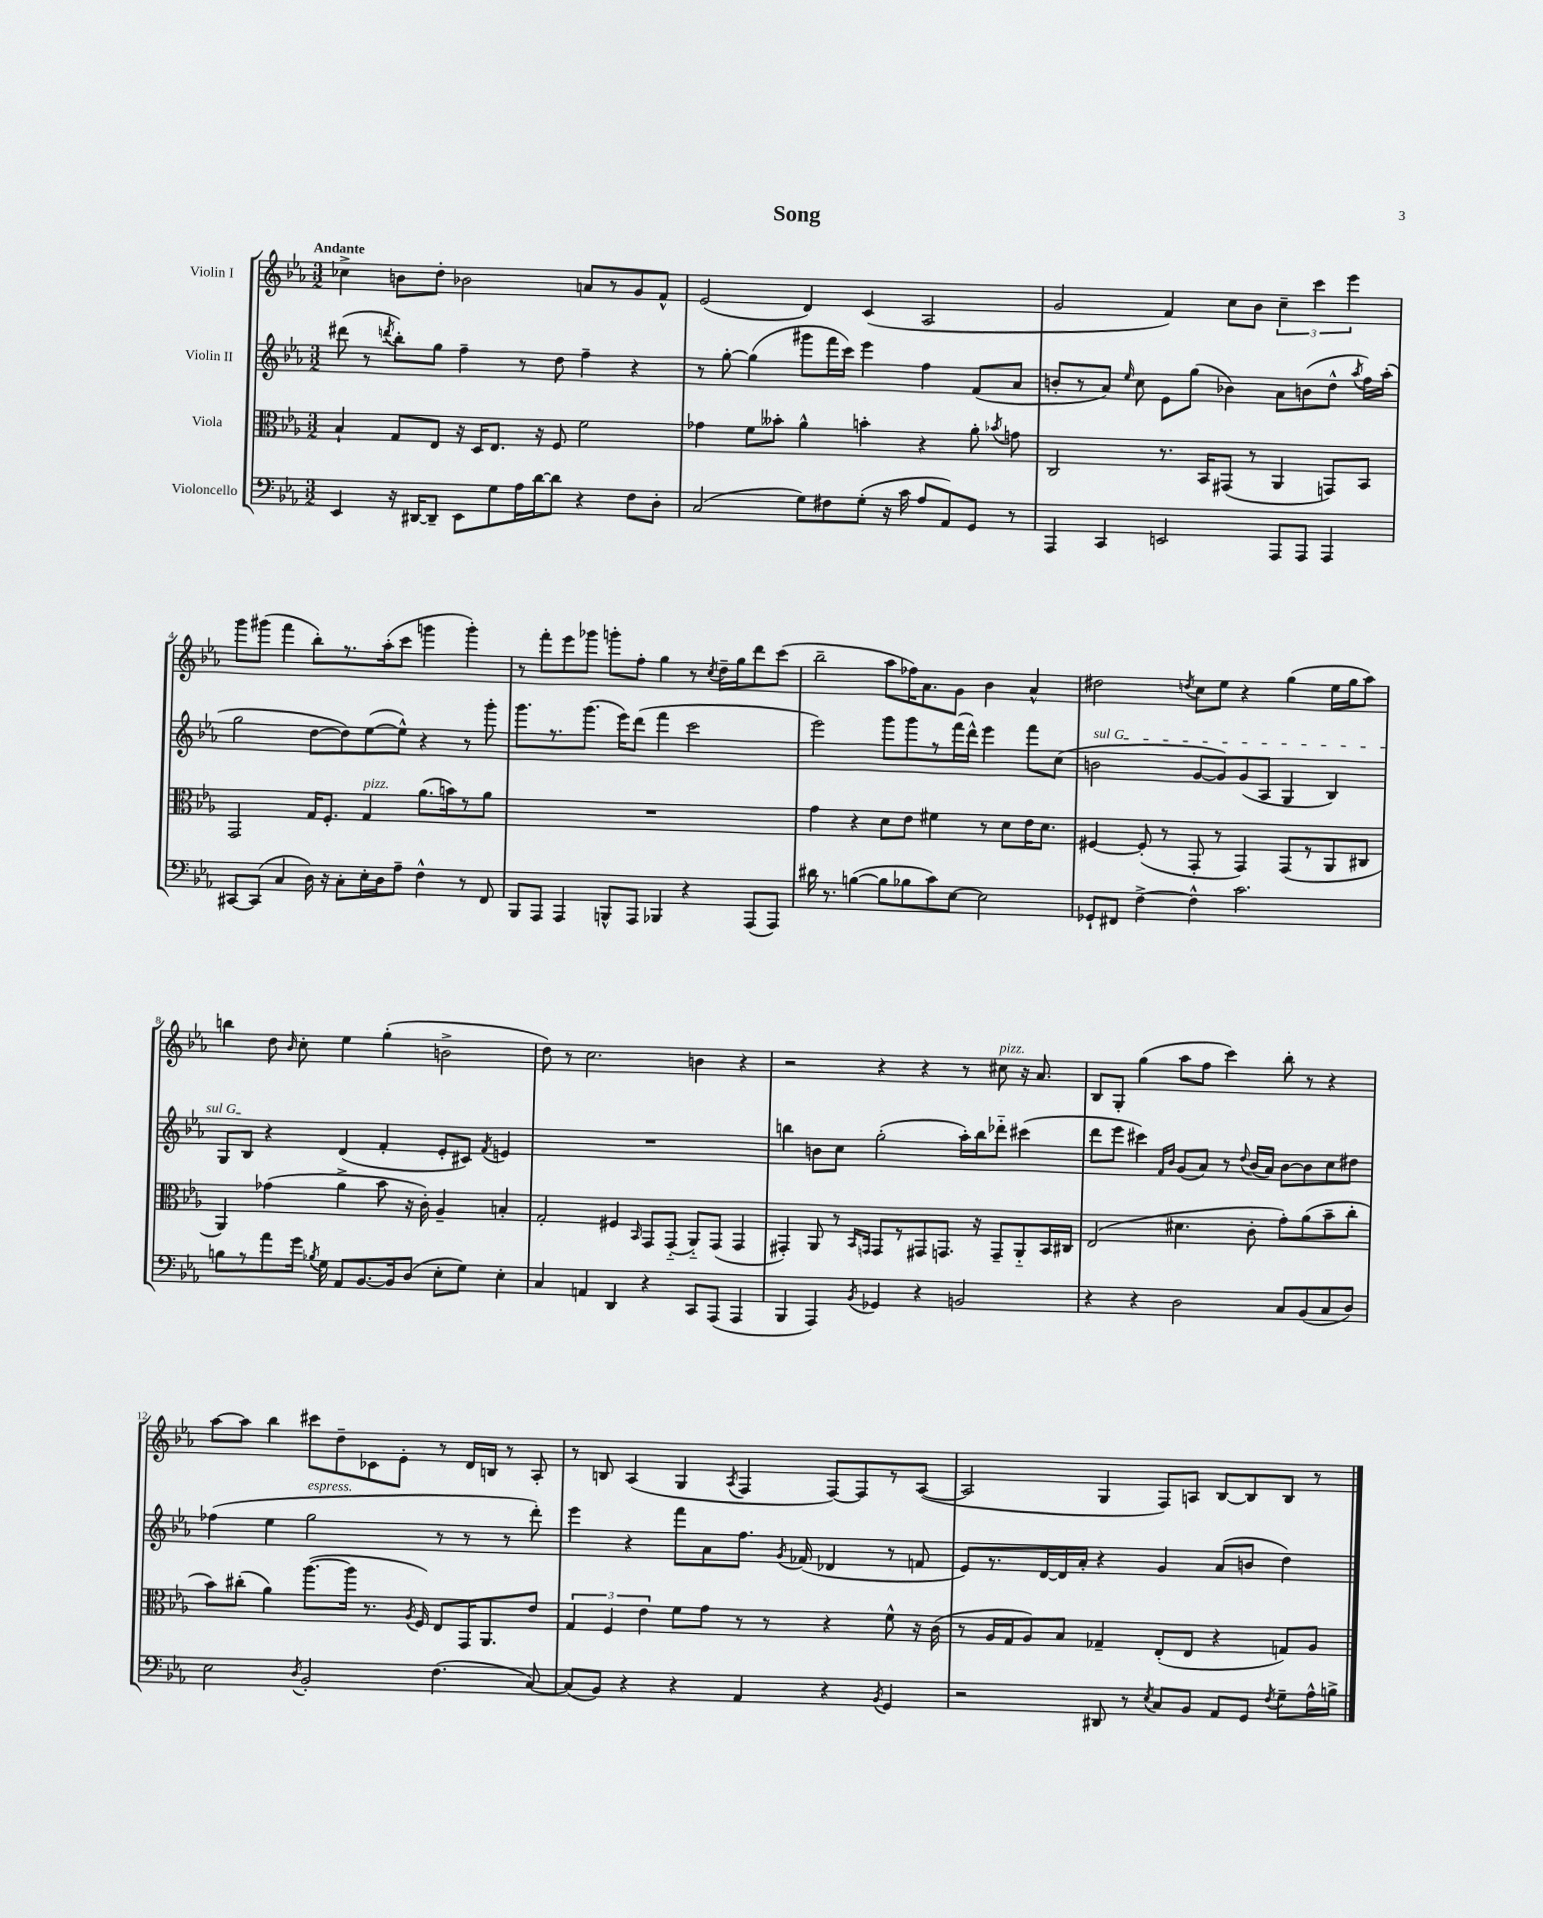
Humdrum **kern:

**kern	**kern	**kern	**kern
*staff4	*staff3	*staff2	*staff1
*clefF4	*clefC3	*clefG2	*clefG2
*k[b-e-a-]	*k[b-e-a-]	*k[b-e-a-]	*k[b-e-a-]
*M3/2	*M3/2	*M3/2	*M3/2
4EE-/	4B-`/	(8ddd#\	4cc-^\
.	.	8r	.
.	.	8qddd/	.
16r	8G/L	8bb-'\L)	8b\L
[16DD#/LK	.	.	.
8DD#~/]J	8E-/J	8gg\J	8dd'\J
8EE-\L	16r	4ff~\	2b-\
.	16D/LK	.	.
8G\	8.E-/J	.	.
16A-\L	.	8r	.
[16d\J	16r	.	.
8d\]J	8F/	8dd\	.
4r	2f\	4ff~\	8a/L
.	.	.	8r
8F\L	.	4r	8g/
8D'\J	.	.	8f^^/J
=	=	=	=
(2C/	4g-\	8r	(2e-/
.	.	[8gg'\	.
.	8f\L	(4gg\]	.
.	8b--'\J	.	.
8G\L)	4a-^^\	8ggg#\L	4d/)
8F#\	.	16fff\L	.
.	.	16ccc\JJ)	.
(8G'\J	4b'\	4eee-\	(4c/
16r	.	.	.
16c\	.	.	.
8A-/L	4r	4ff\	2A-/
8AA-/)	.	.	.
8GG/J	8a-'\	(8f/L	.
.	8qb-/	.	.
8r	8g\	8a-/J	.
=	=	=	=
4AAA-/	2C/	8b'/L	2g/
.	.	8r	.
4CC/	.	8a-/J)	.
.	.	16qqee-/	.
.	.	8cc\	.
2EE/	8.r	8e-\L	4f/)
.	.	(8gg\J	.
.	16BB-/LK	.	.
.	(8GG#/J	4b-\)	8cc\L
.	8r	.	8b-\J
8AAA-/L	4AA-/	8a-\L	6cc~\
8AAA-/J	.	(8b\	.
.	.	.	6ccc\
4AAA-/	8GG/L)	8dd^^\J	.
.	.	.	6eee-\
.	.	8qaa-/	.
.	8BB-/J	16ff\LL)	.
.	.	(16aa-'\JJ	.
=	=	=	=
[8CC#/L	2GG/	2gg\	8ggg\L
(8CC#/]J	.	.	(8ggg#\J
4C/	.	.	4fff\
16D\)	16G/LK	[8dd\L	8bb-'\L)
16r	8.F'/J	.	.
8C'\L	.	8dd\])	8.r
16E-'\L	4G/	([8ee-\	.
16D\J	.	.	(16aa-'\k
8A-~\J	.	8ee-^^\]J)	8ccc\J
4F^^\	(8.a-\L	4r	4ggg\
.	16b\k)	.	.
8r	8r	8r	4ggg'\)
8FF/	8a-\J	8ggg'\	.
=	=	=	=
8BBB-/L	1.r	8.ggg\L	8r
8AAA-/J	.	.	8fff'\L
.	.	8.r	.
4AAA-/	.	.	8eee-\
.	.	(8.ggg\J	8ggg-\J
8BBB^^/L	.	.	8ggg'\L
.	.	16eee-\LK)	.
8AAA-/J	.	(8ddd\J	8ff'\J
4BBB-/	.	4fff\	4gg\
4r	.	2ccc\	8r
.	.	.	8qcc/
.	.	.	16dd~\LL
.	.	.	16gg\J
(8AAA-/L	.	.	8ddd\
8AAA-/J)	.	.	(8ccc\J
=	=	=	=
16d#\	4g\	2eee-\)	2bb-~\
8.r	.	.	.
([4B\	4r	.	.
8B\]L	8d\L	8ggg\L	8aa-\L
8B-\	8e-\J	8ggg\	16ff-\K)
.	.	.	8.a-\
8c\)	4f#\	8r	.
[8E-\J	.	(16fff\L	8g\J
.	.	16ddd^^\JJ)	.
2E-\]	8r	4eee-\	4b-\
.	8d\L	.	.
.	16e-\K	8fff\L	4a-^^/
.	8.d\J	.	.
.	.	(8cc\J	.
=	=	=	=
8GG-`/L	[4F#/	2b\	2dd#\
8FF#/J	.	.	.
[4F^\	(8F#'/]	.	.
.	8r	.	.
.	.	.	8qdd/
4F^^\]	8GG'/	[8g/L	8cc\L
.	8r	8g/])	8ee-\J
2.c\	4GG/)	(8g/	4r
.	.	8A-/J	.
.	(8GG/L	4G/	(4gg\
.	8r	.	.
.	8AA-/	4B-/)	16ee-\LL
.	.	.	16gg\J
.	8C#/J	.	8aa-\J)
=	=	=	=
8B\L	4AA-/)	8G/L	4bb\
8r	.	8B-/J	.
8a-\	(4g-\	4r	8dd\
.	.	.	16qqb-/
16g\Jk	.	.	8cc'\
8qB-/	.	.	.
16G\	.	.	.
8AA-/L	4a-^\	(4d/	4ee-\
[8.BB-/	.	.	.
.	8b-\	4f'/	(4gg'\
16BB-/]k	.	.	.
(8D/J	16r	.	.
.	16c'\)	.	.
8E-'\L	4A-~/	8e-'/L	2b^\
8G\J)	.	8c#/J)	.
.	.	8qf/	.
4E-'\	4B'/	4e/	.
=	=	=	=
4C/	2G'/	1.r	8dd\)
.	.	.	8r
4AA/	.	.	2.cc\
4DD/	4F#/	.	.
.	16qqBB-/	.	.
4r	8GG/L	.	.
.	(8GG'~/J	.	.
8CC/L	8AA-'~/L)	.	4b\
(8AAA-/J	(8GG/J	.	.
4AAA-/	4GG/	.	4r
=	=	=	=
4BBB-/	4GG#'/)	4bb\	2r
4AAA-/)	8AA-/	8b\L	.
.	8r	8cc\J	.
.	16qqBB-/LL	.	.
8qBB-/	16qqGG/JJ	.	.
4GG-/	8GG/L	(2gg'\	4r
.	8r	.	.
4r	8GG#/	.	4r
.	8.GG/J	.	.
2BB/	.	16aa-'\LL)	8r
.	16r	16bb\J	.
.	8GG~/L	8ddd-'~\J	8cc#\
.	8AA-'~/	(4ccc#\	16r
.	.	.	8.a-/
.	16BB-/L	.	.
.	16C#/JJ	.	.
=	=	=	=
4r	(2E-/	8ddd\L	8B-/L
.	.	8eee-\J	8G'/J
4r	.	4ccc#\)	(4gg\
.	.	16qqf/LL	.
.	.	16qqb-/JJ	.
2D\	4.d#\	(8g/L	8aa-\L
.	.	8a-/J)	8ff\J
.	.	8r	4ccc\)
.	.	8qqdd/	.
.	8c'\	(16b-/LL	.
.	.	16a-/JJ)	.
8C/L	8g'\L)	[8b-\L	8bb-'\
(8BB-/	(8a-\	8b-\]	8r
8C/	8b-~\	8cc\	4r
8D/J)	8cc'\J	8dd#\J	.
=	=	=	=
2E-\	8b-\L)	(4ff-\	[8aa-\L
.	(8cc#'\J	.	8aa-\]J
.	4a-\)	4ee-\	4bb-\
8qD/	.	.	.
2BB-'/	([8.aa-\L	2gg\	8ccc#\L
.	.	.	8dd~\
.	16aa-\]Jk	.	.
.	8.r	.	8c-\
.	.	.	8e-'\J
.	8qA-/	.	.
.	16F/)	.	.
(4.F\	8E-/L	8r	8r
.	16GG/K	8r	16d/LL
.	8.AA-/	.	16B/JJ
.	.	8r	8r
[8C/)	8e-/J	8ddd'\)	8A-'/
=	=	=	=
(8C/]L	6G/	4eee-\	8r
8BB-/J)	.	.	8B/
.	6F/	.	.
4r	.	4r	(4A-/
.	6e-\	.	.
4r	8f\L	8fff\L	4G/
.	8g\J	8a-\	.
.	.	.	8qA-/
4AA-/	8r	8.ff\J	4F/
.	8r	.	.
.	.	8qg/	.
.	.	(16f-/	.
4r	4r	4d-/	[8F/L)
.	.	.	8F/]
8qBB-/	.	.	.
4GG/	8f^^\	8r	8r
.	16r	8f/	([8A-/J
.	(16c\	.	.
=	=	=	=
2r	8r	8e-/L)	2A-/]
.	16A-/LL	8.r	.
.	16G/J	.	.
.	8A-/)	.	.
.	.	[16d/L	.
.	8B-/J	16d/]	.
.	.	16a-'/JJ	.
8DD#/	4G-~/	4r	4G/
8r	.	.	.
8qE-/	.	.	.
8C/L	(8E-'/L	4g/	8F/L)
8BB-/J	8E-/J	.	8A/J
8AA-/L	4r	(8a-/L	[8B-/L
8GG/J	.	8b/J	8B-/]
8qF/	.	.	.
8G~\L	8G/L)	4dd\)	8B-/J
16A-^^\L	8A-/J	.	8r
16B^\JJ	.	.	.
==	==	==	==
*-	*-	*-	*-
